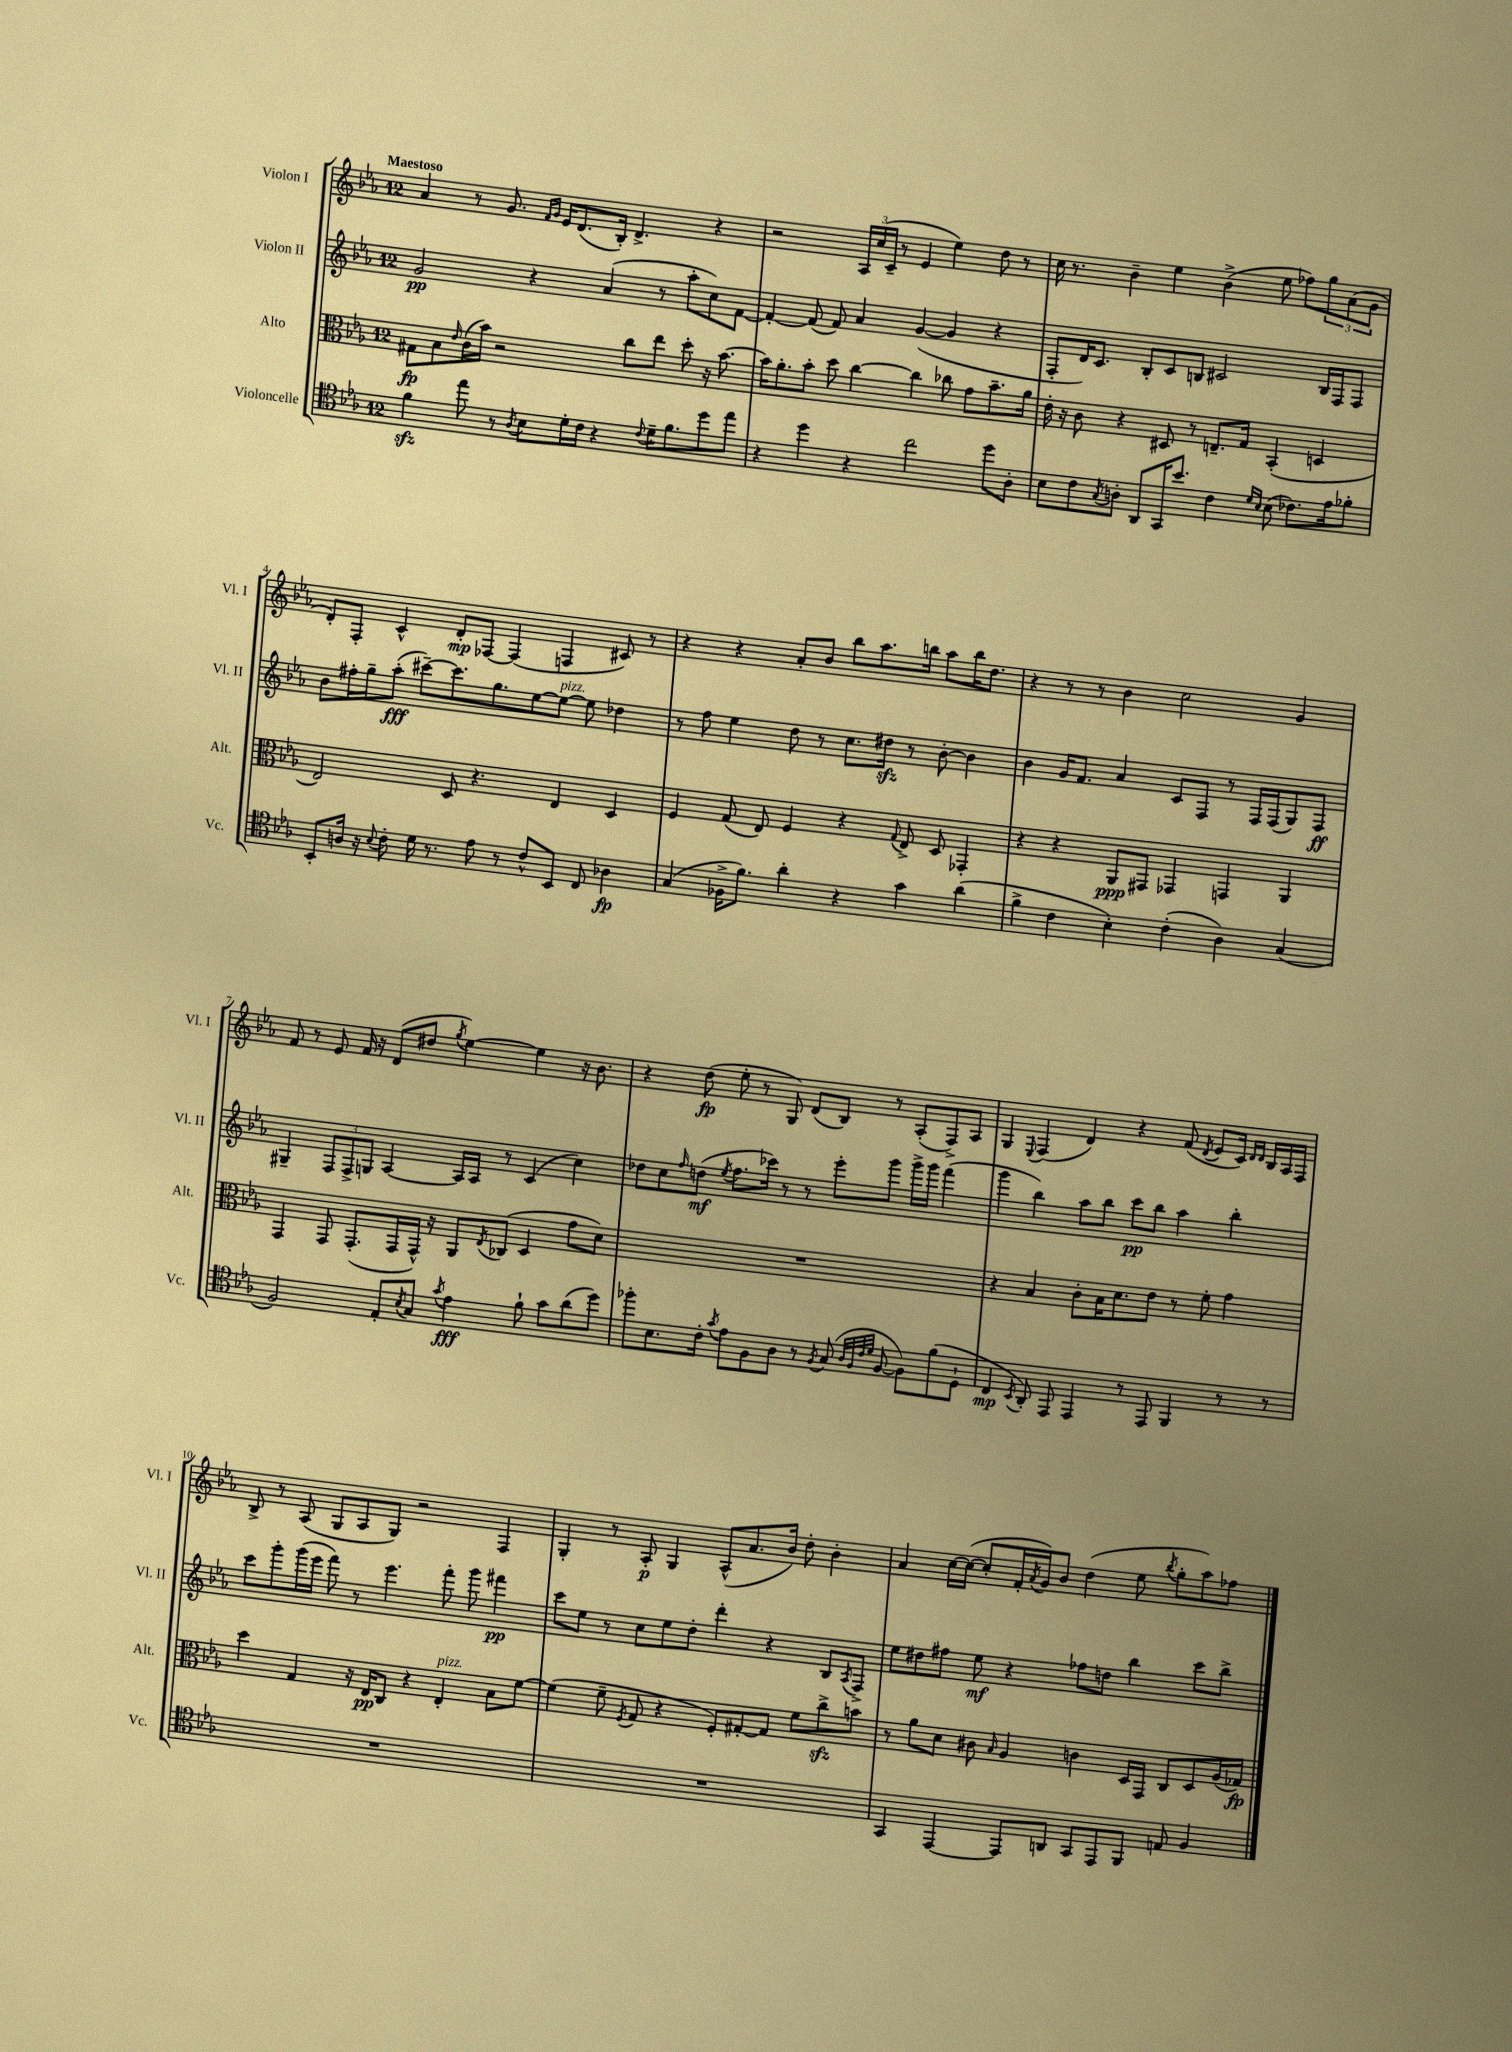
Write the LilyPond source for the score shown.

<<
\new StaffGroup <<
\new Staff = "s0" \with { instrumentName = "Violon I" shortInstrumentName = "Vl. I" } {
    \clef treble \key ees \major \once \override Staff.TimeSignature.style = #'single-digit \time 12/8 \tempo "Maestoso"
    aes'4 r8 g'8. \grace { f'16 g'16 } ees'16 d'8.( bes16-.) d'4.-> r4 |
    r2 \tuplet 3/2 { aes16 c''16( c'16-- } r8 ees'4 ees''4) d''8 r8 |
    c''16 r8. bes'4-- ees''4 bes'4->( ees''8 fes''8) \tuplet 3/2 { g''8 aes'8( g'8 } |
    d'8-.) f8-. c'4-^ d'8-.\mp fes8~ fes4( f4 cis'8) r8 |
    r4 r4 aes'8-. bes'8 bes''8 aes''8. b''16 aes''8 b''16 d''8. |
    r4 r8 r8 bes'4 c''2 g'4 |
    f'8 r8 ees'8 f'16 r16 d'8( dis''8 \acciaccatura { g''8 } ees''4~) ees''4 r16 bes'8. |
    r4 d''8\fp( ees''8-. r8 g8) d'8( bes8) r8 aes8-.( f8->) aes8 |
    g4 \appoggiatura { ees8 } f4( d'4) r4 f'8( \acciaccatura { d'8 } ees'8 c'16) \grace { d'16 d'16 } bes16 aes16 f16 |
    bes8-> r8 aes8( g8 aes8 g8) r2 f4 |
    g4-. r8 aes8-.\p g4 aes8-^( aes'8. bes'16) d''8-. bes'4-. |
    aes'4 c''16~ c''16~( c''8-. f'16-. \acciaccatura { aes'8 } g'16) bes'8 d''4( ees''8 \acciaccatura { bes''8 } g''8-. aes''8) fes''8 \bar "|." |
}
\new Staff = "s1" \with { instrumentName = "Violon II" shortInstrumentName = "Vl. II" } {
    \clef treble \key ees \major \once \override Staff.TimeSignature.style = #'single-digit \time 12/8
    g'2\pp r4 aes'4( r8 aes''8-. c''8) f'8~ |
    f'4~-. f'8( f'8) aes'4 g'4~( g'4 r4 |
    f8-. d'16) c'8. bes8-. c'8 b8 cis'2 b16 f16 f8 |
    bes'8 fis''16-. g''16-- aes''8-.\fff( cis'''8~--) cis'''8. g''8. ees''8~ ees''8~^\markup { \italic "pizz." } ees''8 des''4 |
    r8 f''8 ees''4 d''8 r8 c''8. dis''16\sfz r8 bes'8~-. bes'4 |
    bes'4 g'16 f'8. aes'4 c'8 f8 r8 f16 f16( g8) f8\ff |
    gis4-- \tuplet 3/2 { f8 f8-> g8 } aes4~ aes16 aes16 r8 c'4( c''4) |
    des''8 c''8 \grace { f''16 } d''8\mf( \acciaccatura { ees''8 } f''8. ces'''16) r8 r8 ees'''8-. g'''8 g'''16-> g'''16 f'''4( |
    g'''4 bes''4) aes''8 bes''8 c'''8\pp bes''8 aes''4 bes''4-. |
    c'''8 g'''8-. g'''16( ees'''16 f'''8) r8 ees'''4. f'''8-. g'''8 fis'''4\pp |
    c'''8 ees''8 r8 c''8 ees''8 d''8-. d'''4-. r4 bes8 \acciaccatura { aes8 } f8-> |
    ees''8 dis''8 fis''8 ees''8\mf r4 fes''8 d''8 bes''4 c'''8 bes''8-> \bar "|." |
}
\new Staff = "s2" \with { instrumentName = "Alto" shortInstrumentName = "Alt." } {
    \clef alto \key ees \major \once \override Staff.TimeSignature.style = #'single-digit \time 12/8
    gis8\fp bes8 \grace { ees'16 } c'16( bes'16) r2 c''8 ees''8 d''8-. r16 bes'8.~ |
    bes'16 aes'8.-. bes'8-. d''8 c''4~ c''4 ces''8 g'8 bes'8.-- aes'16 |
    ees'16-. r16 c'8 r4 dis8 r8 e8.-- g16 bes,4-.( d4 |
    ees2) d8 r4. ees4 d4 |
    f4 g8( ees8) f4 r4 \appoggiatura { g8 } ees8-> d8 ges,4-. |
    r4 r4 aes,8\ppp gis,8 ges,4 g,4 aes,4 |
    g,4 g,8 g,8.-.( g,16 g,16-^) r16 aes,8 \acciaccatura { ees8 } ces8( d4 g'8 d'8) |
    R1. |
    r4 bes4 c'8-. bes16 d'8. ees'8 r8 f'8-. g'4 |
    d''4 g4 r16 ees16\pp c8 r4 ees4-.^\markup { \italic "pizz." } bes8 f'8~ |
    f'4( f'8-- \acciaccatura { f8 } g8 r4 f8-.) gis8~-. gis8 f'8 c''8->\sfz b'8 |
    r8 aes'8 d'8 cis'8 \grace { bes16 } aes4 c'4 d16 g,16 c8 d8 aes16( ges16\fp) \bar "|." |
}
\new Staff = "s3" \with { instrumentName = "Violoncelle" shortInstrumentName = "Vc." } {
    \clef tenor \key ees \major \once \override Staff.TimeSignature.style = #'single-digit \time 12/8
    f'4\sfz ees''8 r8 \acciaccatura { aes8 } bes8 d'16-. c'16 r4 \appoggiatura { c'8 } d'16-- f'8. d''8 ees''8 |
    r4 d''4 r4 c''2 d''8 aes8-. |
    bes8 c'8 \acciaccatura { g8 } a8-. aes,8 g,16 bes'8. c'4 \grace { d'16 bes16 } bes8( ces'8.) ees'16 fes'8-. |
    bes,8-. a16 r16 \appoggiatura { bes8 } c'8-. d'16 r8. ees'8 r8 c'8-^ bes,8 c8 aes4\fp |
    g4( fes16-> f'8.) aes'4-. r4 g'4 aes'4( |
    f'4-> c'4 bes4-.) c'4-.( aes4) g4( |
    f2) ees8-. \acciaccatura { bes8 } g8 \acciaccatura { g'8 } ees'4\fff f'8-! g'8 aes'8( d''8) |
    fes''8-. bes8. c'16-. \acciaccatura { g'8 } ees'8 f8 aes8 r8 \acciaccatura { f8 } g8( \grace { aes32 f32 c'32 d'32 } f8~ f8) f'8( d8-! |
    c4\mp \acciaccatura { bes,8 } aes,8-.) ees,8 ees,4 r8 ees,8 f,4 r8 r8 |
    R1. |
    R1. |
    g,4 ees,4~ ees,8 a,8 g,8 ees,8 f,8 e8 f4 \bar "|." |
}
>>
>>
